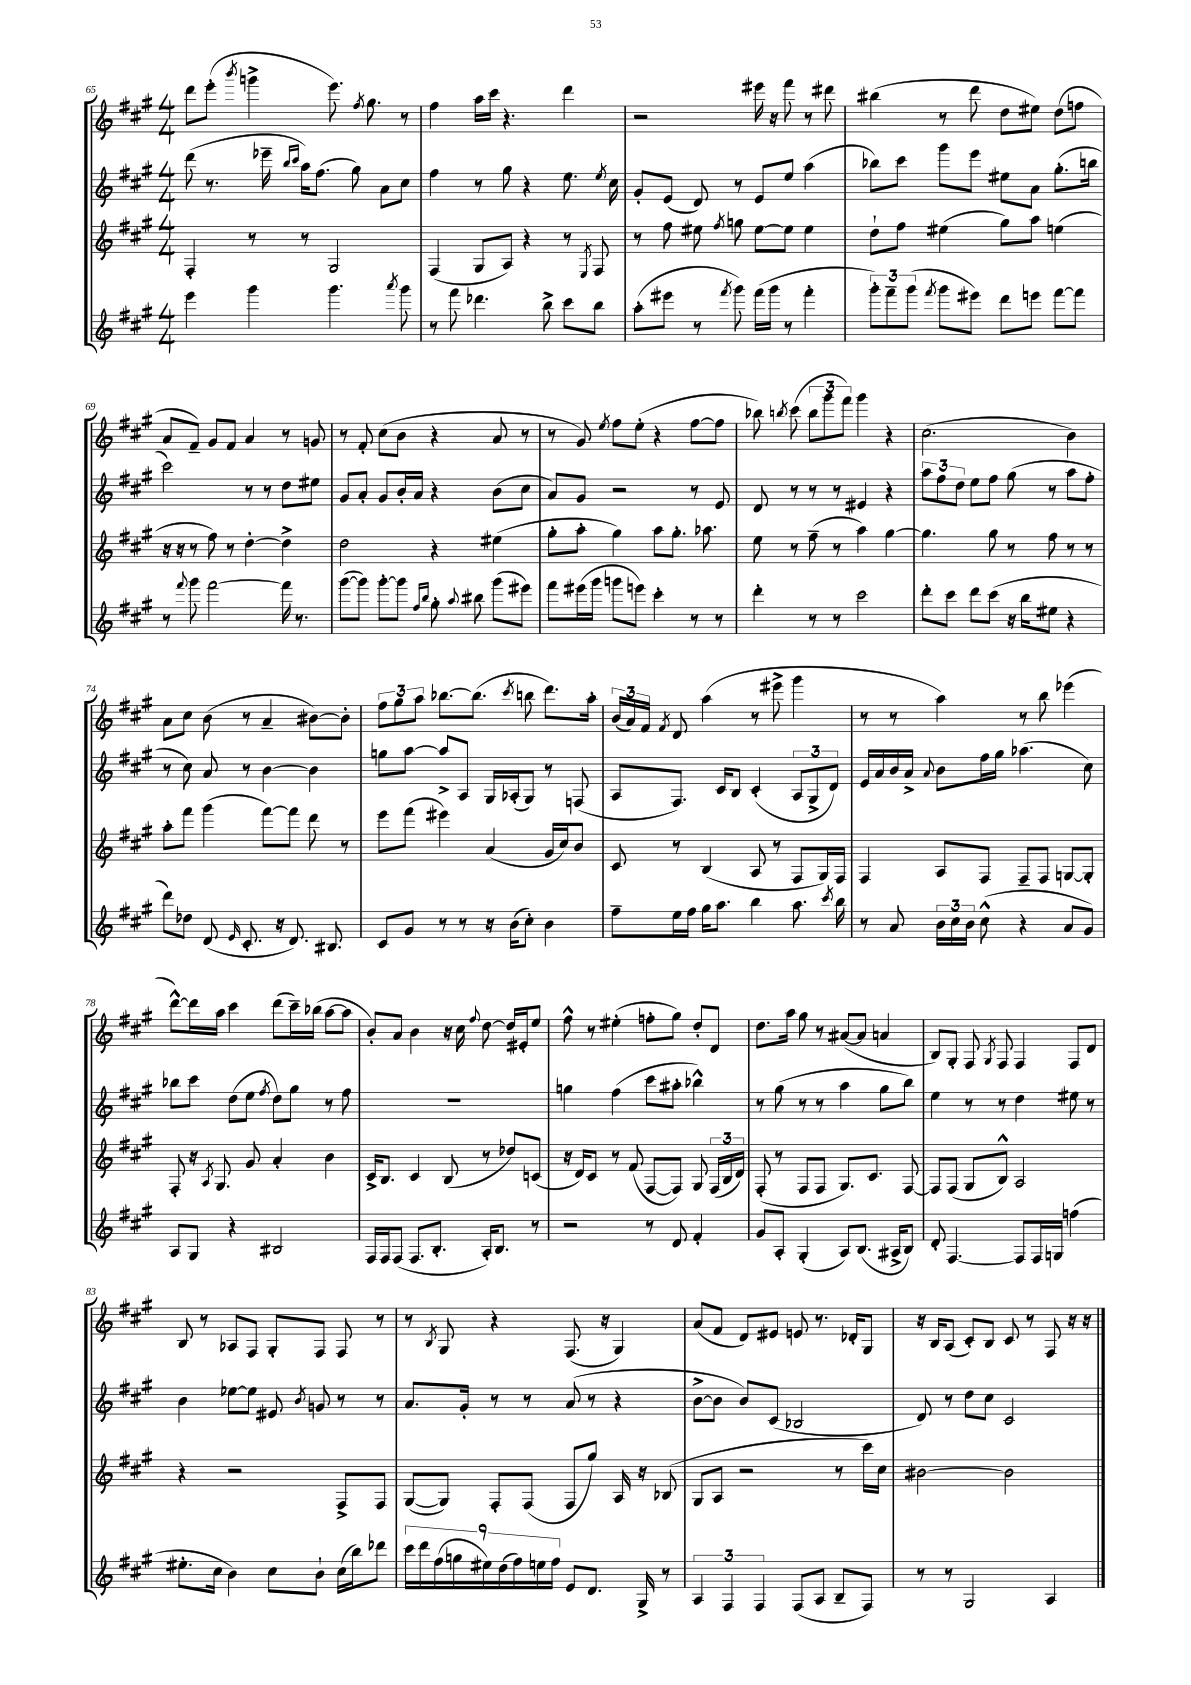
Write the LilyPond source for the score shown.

<<
\new StaffGroup <<
\new Staff = "s0" {
    \clef treble \key a \major \numericTimeSignature \time 4/4
    \autoBeamOff d'''8[ e'''8]-.( \acciaccatura { b'''8 } g'''4-> e'''8.) \acciaccatura { fis''8 } gis''8. r8 |
    fis''4 a''16[ cis'''16] r4. d'''4 |
    r2 eis'''16 r16 fis'''8 r8 dis'''8 |
    bis''4( r8 d'''8 d''8[ eis''8]) d''8[( f''8] |
    a'8[ fis'8]--) gis'8[ fis'8] a'4 r8 g'8 |
    r8 fis'8-. cis''8[( b'8] r4 a'8 r8 |
    r8 gis'8) \acciaccatura { e''8 } fis''8[ e''8]-.( r4 fis''8[~ fis''8] |
    bes''8) \acciaccatura { b''8 } cis'''8( \tuplet 3/2 { b''8[ gis'''8 fis'''8]) } gis'''4 r4 |
    cis''2.( b'4) |
    a'8[ cis''8] b'8( r8 a'4-- bis'8[~) bis'8]-. |
    \tuplet 3/2 { fis''8[ gis''8 a''8] } bes''8.[~ bes''8.]( \acciaccatura { cis'''8 } b''8 d'''8.[) a''16]-. |
    \tuplet 3/2 { b'16[( a'16) fis'16] } \acciaccatura { fis'8 } d'8 a''4( r8 eis'''8-> gis'''4 |
    r8 r8 a''4) r8 b''8 ees'''4( |
    d'''8[~-^) d'''16 a''16] cis'''4 d'''8[( cis'''16--) bes''16]( a''8[~ a''8] |
    b'8[-.) a'8] b'4 r16 cis''16 \appoggiatura { fis''8 } d''8~ d''16[ eis'16-. e''8] |
    fis''8-^ r8 eis''4-.( f''8[-. gis''8]) d''8[-. d'8] |
    d''8.[ a''16] gis''8 r8 ais'8[~( ais'8] a'4 |
    b8[) gis8]-. fis8 \acciaccatura { gis8 } fis8 fis4 fis8[ d'8] |
    b8 r8 aes8[ fis8] gis8[-. fis8] fis8 r8 |
    r8 \acciaccatura { b8 } gis8 r4 fis8.( r16 gis4) |
    a'8[( fis'8] d'8[) eis'8] e'8 r8. des'16[-. gis8] |
    r16 b16[ a8]( cis'8[-.) b8] cis'8 r8 fis8 r16 r16 \bar "|." |
}
\new Staff = "s1" {
    \clef treble \key a \major \numericTimeSignature \time 4/4
    \autoBeamOff d'''8( r8. ees'''16-- \grace { b''16[ cis'''16] } a''16[) fis''8.]( gis''8) a'8[ cis''8] |
    fis''4 r8 gis''8 r4 e''8. \acciaccatura { e''8 } cis''16 |
    gis'8[-. e'8]( d'8) r8 e'8[ e''8] a''4( |
    bes''8[) cis'''8] gis'''8[ e'''8] eis''8[ a'8] gis''8.[-.( b''16] |
    cis'''2) r8 r8 d''8[ eis''8] |
    gis'8[ a'8]-. gis'8[ b'16-. a'16] r4 b'8[( cis''8] |
    a'8[) gis'8] r2 r8 e'8 |
    d'8 r8 r8 r8 eis'4 r4 |
    \tuplet 3/2 { a''8[ fis''8 d''8] } e''8[ fis''8] gis''8( r8 a''8[ fis''8]-. |
    r8 cis''8) a'8 r8 b'4~ b'4 |
    g''8[ a''8]~ a''8[-> a8] gis16[ aes16-.( gis8]) r8 f8( |
    a8[ fis8.]) cis'16[ b8] cis'4-.( \tuplet 3/2 { a8[ gis8-> d'8]) } |
    e'16[ a'16 b'16 a'16]-> \appoggiatura { a'8 } b'8[ fis''16 gis''16] aes''4.( cis''8) |
    bes''8[ cis'''8] d''8[( e''8] \acciaccatura { fis''8 } d''8[) gis''8] r8 fis''8 |
    R1 |
    g''4 fis''4( cis'''8[ ais''8]-. bes''4-^) |
    r8 gis''8( r8 r8 a''4 gis''8[ b''8]) |
    e''4 r8 r8 d''4 eis''8 r8 |
    b'4 ees''8[~ ees''8] eis'8 \acciaccatura { b'8 } g'8 r8 r8 |
    a'8.[ gis'16]-. r8 r8 a'8( r8 r4 |
    b'8[~-> b'8] b'8[) cis'8]( bes2 |
    d'8) r8 d''8[ cis''8] cis'2 \bar "|." |
}
\new Staff = "s2" {
    \clef treble \key a \major \numericTimeSignature \time 4/4
    \autoBeamOff fis4-. r8 r8 gis2 |
    fis4( gis8[ a8]) r4 r8 \acciaccatura { e8 } fis8 |
    r8 fis''8 eis''8 \acciaccatura { fis''8 } g''8 eis''8[~ eis''8] eis''4 |
    d''8[-! fis''8] eis''4( gis''8[) a''8] e''4( |
    r16 r16 r8 fis''8) r8 d''4~-. d''4-> |
    d''2 r4 eis''4( |
    gis''8[-. a''8]-. gis''4) a''8[ gis''8.]-. aes''8. |
    e''8 r8 fis''8--( r8 a''4) gis''4~ |
    gis''4. gis''8 r8 fis''8 r8 r8 |
    a''8[-. fis'''8] gis'''4( fis'''8[~) fis'''8] d'''8 r8 |
    e'''8[ fis'''8]( eis'''4) a'4( gis'16[ cis''16) b'8] |
    cis'8 r8 b4( a8 r8 fis8[ gis16) fis16] |
    fis4 a8[ fis8] fis8[-- fis8] g8[~ g8]-. |
    fis8-. r16 \acciaccatura { a8 } gis8. gis'8 a'4-. b'4 |
    cis'16[-> b8.] cis'4 b8( r8 des''8[) c'8]( |
    r16 d'16[) cis'8] r8 fis'8( fis8[~ fis8]) gis8 \tuplet 3/2 { fis16[( b16 d'16]) } |
    fis8-.( r8 fis8[ fis8] gis8.[) cis'8.] fis8~ |
    fis8[ fis8]( gis8[ b8]-^) a2 |
    r4 r2 fis8[-> fis8] |
    gis8[~( gis8]) fis8[-. fis8]( fis8[ gis''8]) a16 r16 bes8( |
    gis8[ a8] r2 r8 cis'''16[) cis''16] |
    bis'2~ bis'2 \bar "|." |
}
\new Staff = "s3" {
    \clef treble \key a \major \numericTimeSignature \time 4/4
    \autoBeamOff e'''4 gis'''4 gis'''4. \acciaccatura { a'''8 } gis'''8 |
    r8 fis'''8 des'''4. b''8-> cis'''8[ b''8] |
    a''8[-.( eis'''8] r8 \acciaccatura { fis'''8 } gis'''8) fis'''16[( gis'''16] r8 fis'''4-. |
    \tuplet 3/2 { gis'''8[-.) fis'''8-- gis'''8]( } \acciaccatura { fis'''8 } gis'''8[ eis'''8]) d'''8[ e'''8] fis'''8[~ fis'''8] |
    r8 \appoggiatura { fis'''8 } gis'''8 fis'''2~ fis'''16 r8. |
    gis'''8[~( gis'''8]) gis'''8[~-. gis'''8] \grace { fis''16[ b''16] } gis''8-. \appoggiatura { a''8 } bis''8 gis'''8[( eis'''8]) |
    fis'''8[ eis'''16( gis'''16] g'''8[ e'''8]) cis'''4-. r8 r8 |
    d'''4-. r8 r8 cis'''2 |
    d'''8[-. cis'''8] d'''8[ cis'''8]( r16 b''16[ eis''8] r4 |
    d'''8[) des''8] d'8( \grace { e'16 } cis'8.-. r16 d'8.) bis8. |
    cis'8[ gis'8] r8 r8 r16 b'16[( cis''8]-.) b'4 |
    fis''8[-- e''16 fis''16] gis''16[ a''8.] b''4 a''8. \acciaccatura { cis'''8 } b''16 |
    r8 a'8 \tuplet 3/2 { b'16[ cis''16 b'16] } cis''8-^( r4 a'8[ gis'8]) |
    a8[ gis8] r4 bis2 |
    fis16[ fis16 fis8]( fis8.[ b8.]-. a16[-.) b8.] r8 |
    r2 r8 d'8 fis'4-. |
    gis'8[ a8]-. gis4-.( a8[) b8.]( ais16[-> b8]) |
    d'8-. fis4.~ fis8[ fis16 g16] f''4( |
    eis''8.[-. cis''16] b'4) cis''8[ b'8]-! cis''16[( b''16) des'''8] |
    \tuplet 9/8 { cis'''16[ d'''16 fis''16( g''16 eis''16) d''16( fis''16) e''16 fis''16] } e'8[ d'8.] gis16-> r8 |
    \tuplet 3/2 { a4 fis4 fis4 } fis8[( a8] b8[-- fis8]) |
    r8 r8 gis2 a4 \bar "|." |
}
>>
>>
\layout { \context { \Score currentBarNumber = #65 } }
